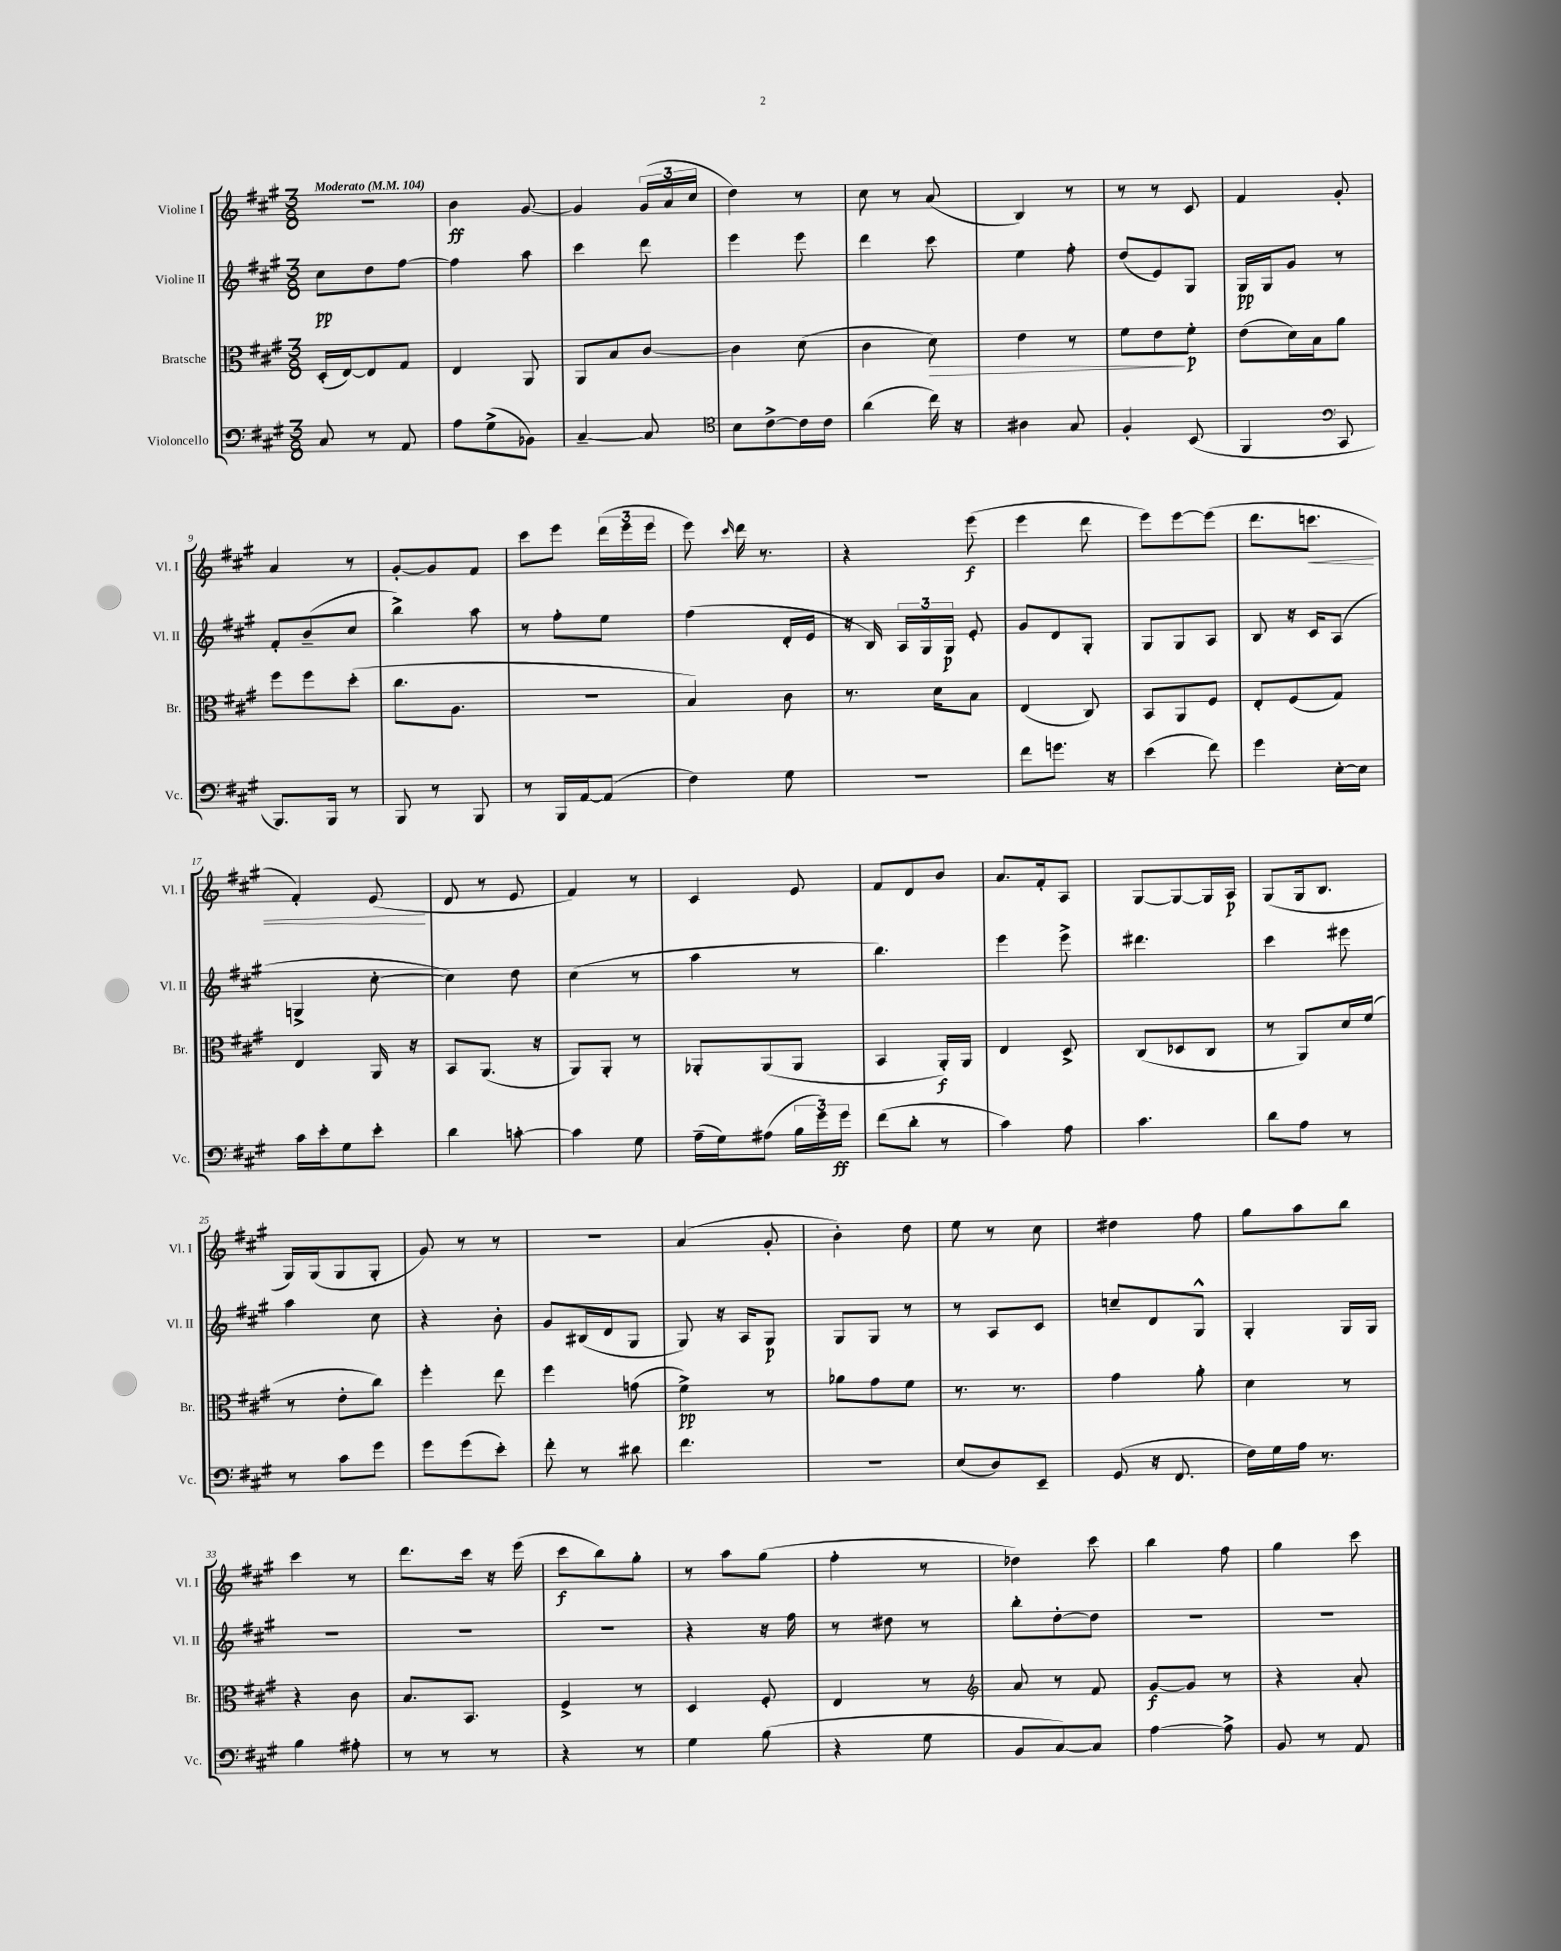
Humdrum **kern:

**kern	**dynam	**kern	**dynam	**kern	**dynam	**kern	**dynam
*part4	*part4	*part3	*part3	*part2	*part2	*part1	*part1
*staff4	*staff4	*staff3	*staff3	*staff2	*staff2	*staff1	*staff1
*I"Violoncello	*	*I"Bratsche	*	*I"Violine II	*	*I"Violine I	*
*I'Vc.	*	*I'Br.	*	*I'Vl. II	*	*I'Vl. I	*
*clefF4	*	*clefC3	*	*clefG2	*	*clefG2	*
*k[f#c#g#]	*	*k[f#c#g#]	*	*k[f#c#g#]	*	*k[f#c#g#]	*
*M3/8	*	*M3/8	*	*M3/8	*	*M3/8	*
*MM104	*	*MM104	*	*MM104	*	*MM104	*
=1	=1	=1	=1	=1	=1	=1	=1
!	!	!	!	!	!	!LO:TX:a:B:t=Moderato	!
8C#/	.	(16D'/LL	.	8cc#\L	pp	4.r	.
.	.	[16E/J)	.	.	.	.	.
8r	.	8E/]	.	8dd\	.	.	.
8AA/	.	8G#/J	.	[8ff#\J	.	.	.
=2	=2	=2	=2	=2	=2	=2	=2
8A\L	.	4E/	.	4ff#\]	.	4b\	ff
(8G#^\	.	.	.	.	.	.	.
8BB-X\J)	.	8AA/	.	8aa\	.	[8g#/	.
=3	=3	=3	=3	=3	=3	=3	=3
[4C#~/	.	8AA/L	.	4ccc#\	.	4g#/]	.
.	.	8B/	.	.	.	.	.
8C#/]	.	[8c#/J	.	8ddd\	.	(24g#/LL	.
.	.	.	.	.	.	24a/	.
.	.	.	.	.	.	24cc#/JJ	.
=4	=4	=4	=4	=4	=4	=4	=4
*clefC4	*	*	*	*	*	*	*
8B\L	.	4c#\]	.	4eee\	.	4dd\)	.
[8c#^\	.	.	.	.	.	.	.
16c#\L]	.	(8d\	.	8eee\	.	8r	.
16c#\JJ	.	.	.	.	.	.	.
=5	=5	=5	=5	=5	=5	=5	=5
(4a\	.	4c#\	.	4ddd\	.	8cc#\	.
.	.	.	.	.	.	8r	.
!	!	!	!LO:HP:b	!	!	!	!
16cc#\)	.	8d\)	>	8ccc#\	.	(8a/	.
16r	.	.	.	.	.	.	.
=6	=6	=6	=6	=6	=6	=6	=6
4A#X\	.	4e\	.	4ee\	.	4B/)	.
8G#/	.	8r	.	8ff#'\	.	8r	.
=7	=7	=7	=7	=7	=7	=7	=7
4F#'/	.	8f#\L	.	(8dd/L	.	8r	.
.	.	8e\	.	8e/)	.	8r	.
(8BB/	.	8f#'\J	] p	8G#/J	.	8c#/	.
=8	=8	=8	=8	=8	=8	=8	=8
4FF#/	.	(8e\L	.	16G#/LL	pp	4f#/	.
.	.	.	.	16G#/J	.	.	.
.	.	16d\L)	.	8g#/J	.	.	.
.	.	16B\J	.	.	.	.	.
*clefF4	*	*	*	*	*	*	*
8CC#/	.	8a\J	.	8r	.	8g#'/	.
!!LO:LB:g=z
=9	=9	=9	=9	=9	=9	=9	=9
8.BBB/L)	.	8ff#\L	.	8f#'/L	.	4a/	.
.	.	8ff#\	.	(8b~/	.	.	.
16BBB/Jk	.	.	.	.	.	.	.
8r	.	(8dd'\J	.	8cc#/J	.	8r	.
=10	=10	=10	=10	=10	=10	=10	=10
8BBB/	.	8.cc#\L	.	4bb^\)	.	[8g#'/L	.
8r	.	.	.	.	.	8g#/]	.
.	.	8.A\J	.	.	.	.	.
8BBB/	.	.	.	8aa\	.	8f#/J	.
=11	=11	=11	=11	=11	=11	=11	=11
8r	.	4.r	.	8r	.	8ccc#\L	.
16BBB/LL	.	.	.	8ff#'\L	.	8eee\J	.
[16AA/J	.	.	.	.	.	.	.
(8AA/J]	.	.	.	8ee\J	.	(24ddd\LL	.
.	.	.	.	.	.	24eee\	.
.	.	.	.	.	.	24eee\JJ	.
=12	=12	=12	=12	=12	=12	=12	=12
4F#\)	.	4B/)	.	(4ff#\	.	8eee\)	.
.	.	.	.	.	.	16qqccc#/	.
.	.	.	.	.	.	16ddd\	.
.	.	.	.	.	.	8.r	.
8G#\	.	8c#\	.	16d'/LL	.	.	.
.	.	.	.	16e/JJ	.	.	.
=13	=13	=13	=13	=13	=13	=13	=13
4.r	.	8.r	.	16r	.	4r	.
.	.	.	.	16B/)	.	.	.
.	.	.	.	24A/LL	.	.	.
.	.	.	.	24G#/	.	.	.
.	.	16d\KL	.	.	.	.	.
.	.	.	.	24G#/JJ	p	.	.
.	.	8B\J	.	8e'/	.	(8eee\	f
=14	=14	=14	=14	=14	=14	=14	=14
8f#\L	.	(4E/	.	8g#/L	.	4eee\	.
8.gn\J	.	.	.	8d/	.	.	.
.	.	8C#/)	.	8G#'/J	.	8ddd\	.
16r	.	.	.	.	.	.	.
=15	=15	=15	=15	=15	=15	=15	=15
(4e\	.	8BB/L	.	8G#/L	.	8eee\L)	.
.	.	8AA/	.	8G#/	.	[8eee\	.
8f#\)	.	8F#/J	.	8A/J	.	(8eee\J]	.
=16	=16	=16	=16	=16	=16	=16	=16
4g#\	.	8E'/L	.	8B/	.	8.ddd\L	.
.	.	(8F#/	.	16r	.	.	.
!	!	!	!	!	!	!	!LO:HP:b
.	.	.	.	16c#/KL	.	8.cccn\J	<
[16E'\LL	.	8G#/J)	.	(8A/J	.	.	.
16E\JJ]	.	.	.	.	.	.	.
!!LO:LB:g=z
=17	=17	=17	=17	=17	=17	=17	=17
16c#\LL	.	4E/	.	4Gn^/	.	4f#'/)	.
16e'\J	.	.	.	.	.	.	.
8G#\	.	.	.	.	.	.	.
8e'\J	.	16AA/	.	[8cc#'\	.	(8e/	.
.	.	16r	.	.	.	.	.
.	.	.	.	.	.	.	[
=18	=18	=18	=18	=18	=18	=18	=18
4d\	.	8BB/L	.	4cc#\])	.	8d/	.
.	.	(8.AA/J	.	.	.	8r	.
[8cn'\	.	.	.	8dd\	.	8e/	.
.	.	16r	.	.	.	.	.
=19	=19	=19	=19	=19	=19	=19	=19
4c\]	.	8AA/L)	.	(4cc#\	.	4f#/)	.
.	.	8AA'/J	.	.	.	.	.
8G#\	.	8r	.	8r	.	8r	.
=20	=20	=20	=20	=20	=20	=20	=20
(16A~\LL	.	8AA-X'/L	.	4aa\	.	4c#/	.
16G#\J)	.	.	.	.	.	.	.
(8A#X\J	.	(8AA-/	.	.	.	.	.
24B\LL	.	8AA-/J	.	8r	.	8e/	.
24g#\)	.	.	.	.	.	.	.
24g#\JJ	ff	.	.	.	.	.	.
=21	=21	=21	=21	=21	=21	=21	=21
(8f#\L	.	4BB/	.	4.bb\)	.	8f#/L	.
8d'\J	.	.	.	.	.	8d/	.
8r	.	16AA'/LL)	f	.	.	8b/J	.
.	.	16AA/JJ	.	.	.	.	.
=22	=22	=22	=22	=22	=22	=22	=22
4c#\)	.	4E/	.	4eee\	.	8.a/L	.
.	.	.	.	.	.	16f#'/k	.
8A\	.	8D^/	.	8eee^\	.	8A/J	.
=23	=23	=23	=23	=23	=23	=23	=23
4.c#\	.	(8C#/L	.	4.ddd#X\	.	[8G#/L	.
.	.	8D-X/	.	.	.	8G#/_	.
.	.	8C#/J	.	.	.	16G#/L]	.
.	.	.	.	.	.	16A/JJ	p
=24	=24	=24	=24	=24	=24	=24	=24
8d\L	.	8r	.	4ccc#\	.	(8G#/L	.
8A\J	.	8AA/L)	.	.	.	16G#/k	.
.	.	.	.	.	.	8.B/J	.
8r	.	16d/L	.	8eee#X\	.	.	.
.	.	(16f#/JJ	.	.	.	.	.
!!LO:LB:g=z
=25	=25	=25	=25	=25	=25	=25	=25
8r	.	8r	.	4aa\	.	16G#/LL)	.
.	.	.	.	.	.	(16G#/J	.
8c#\L	.	8e'\L	.	.	.	8G#/	.
8g#\J	.	8cc#\J)	.	8cc#\	.	8G#'/J	.
=26	=26	=26	=26	=26	=26	=26	=26
8g#\L	.	4ff#'\	.	4r	.	8g#/)	.
(8g#\	.	.	.	.	.	8r	.
8e'\J)	.	8ee\	.	8b'\	.	8r	.
=27	=27	=27	=27	=27	=27	=27	=27
8f#'\	.	4ff#\	.	8g#/L	.	4.r	.
8r	.	.	.	(16B#X/L	.	.	.
.	.	.	.	16d/J	.	.	.
8d#X\	.	(8gn\	.	8G#/J	.	.	.
=28	=28	=28	=28	=28	=28	=28	=28
4.f#\	.	4f#^\)	pp	8G#/)	.	(4a/	.
.	.	.	.	16r	.	.	.
.	.	.	.	16A/KL	.	.	.
.	.	8r	.	8G#/J	p	8g#'/	.
=29	=29	=29	=29	=29	=29	=29	=29
4.r	.	8a-X\L	.	8G#/L	.	4b'\)	.
.	.	8g#\	.	8G#/J	.	.	.
.	.	8f#\J	.	8r	.	8dd\	.
=30	=30	=30	=30	=30	=30	=30	=30
(8E/L	.	8.r	.	8r	.	8ee\	.
8D/)	.	.	.	8A/L	.	8r	.
.	.	8.r	.	.	.	.	.
8EE~/J	.	.	.	8c#/J	.	8cc#\	.
=31	=31	=31	=31	=31	=31	=31	=31
(8GG#/	.	4g#\	.	8ccn~/L	.	4dd#X\	.
16r	.	.	.	8d/	.	.	.
8.FF#/	.	.	.	.	.	.	.
.	.	8a'\	.	8G#^^/J	.	8ff#\	.
=32	=32	=32	=32	=32	=32	=32	=32
16F#\LL)	.	4d\	.	4G#'/	.	8gg#\L	.
16G#\	.	.	.	.	.	.	.
16A\JJ	.	.	.	.	.	8aa\	.
8.r	.	.	.	.	.	.	.
.	.	8r	.	16G#/LL	.	8bb\J	.
.	.	.	.	16G#/JJ	.	.	.
!!LO:LB:g=z
=33	=33	=33	=33	=33	=33	=33	=33
4B\	.	4r	.	4.r	.	4ccc#\	.
8A#X'\	.	8c#\	.	.	.	8r	.
=34	=34	=34	=34	=34	=34	=34	=34
8r	.	8.B/L	.	4.r	.	8.ddd\L	.
8r	.	.	.	.	.	.	.
.	.	8.BB/J	.	.	.	16ccc#\Jk	.
8r	.	.	.	.	.	16r	.
.	.	.	.	.	.	(16eee\	.
=35	=35	=35	=35	=35	=35	=35	=35
4r	.	4F#^/	.	4.r	.	8ccc#\L	f
.	.	.	.	.	.	8bb\)	.
8r	.	8r	.	.	.	8gg#'\J	.
=36	=36	=36	=36	=36	=36	=36	=36
4G#\	.	4D/	.	4r	.	8r	.
.	.	.	.	.	.	8aa\L	.
(8B\	.	8F#'/	.	16r	.	(8gg#\J	.
.	.	.	.	16ff#\	.	.	.
=37	=37	=37	=37	=37	=37	=37	=37
4r	.	4E/	.	8r	.	4ff#'\	.
.	.	.	.	8dd#X\	.	.	.
8G#\	.	8r	.	8r	.	8r	.
=38	=38	=38	=38	=38	=38	=38	=38
*	*	*clefG2	*	*	*	*	*
8BB/L	.	8a/	.	8bb'\L	.	4dd-X\)	.
[8C#/)	.	8r	.	[8dd'\	.	.	.
8C#/J]	.	8f#/	.	8dd\J]	.	8ccc#\	.
=39	=39	=39	=39	=39	=39	=39	=39
[4A\	.	[8g#/L	f	4.r	.	4bb\	.
.	.	8g#/J]	.	.	.	.	.
8A^\]	.	8r	.	.	.	8ff#\	.
=40	=40	=40	=40	=40	=40	=40	=40
8BB/	.	4r	.	4.r	.	4gg#\	.
8r	.	.	.	.	.	.	.
8AA/	.	8a'/	.	.	.	8ccc#\	.
==	==	==	==	==	==	==	==
*-	*-	*-	*-	*-	*-	*-	*-
